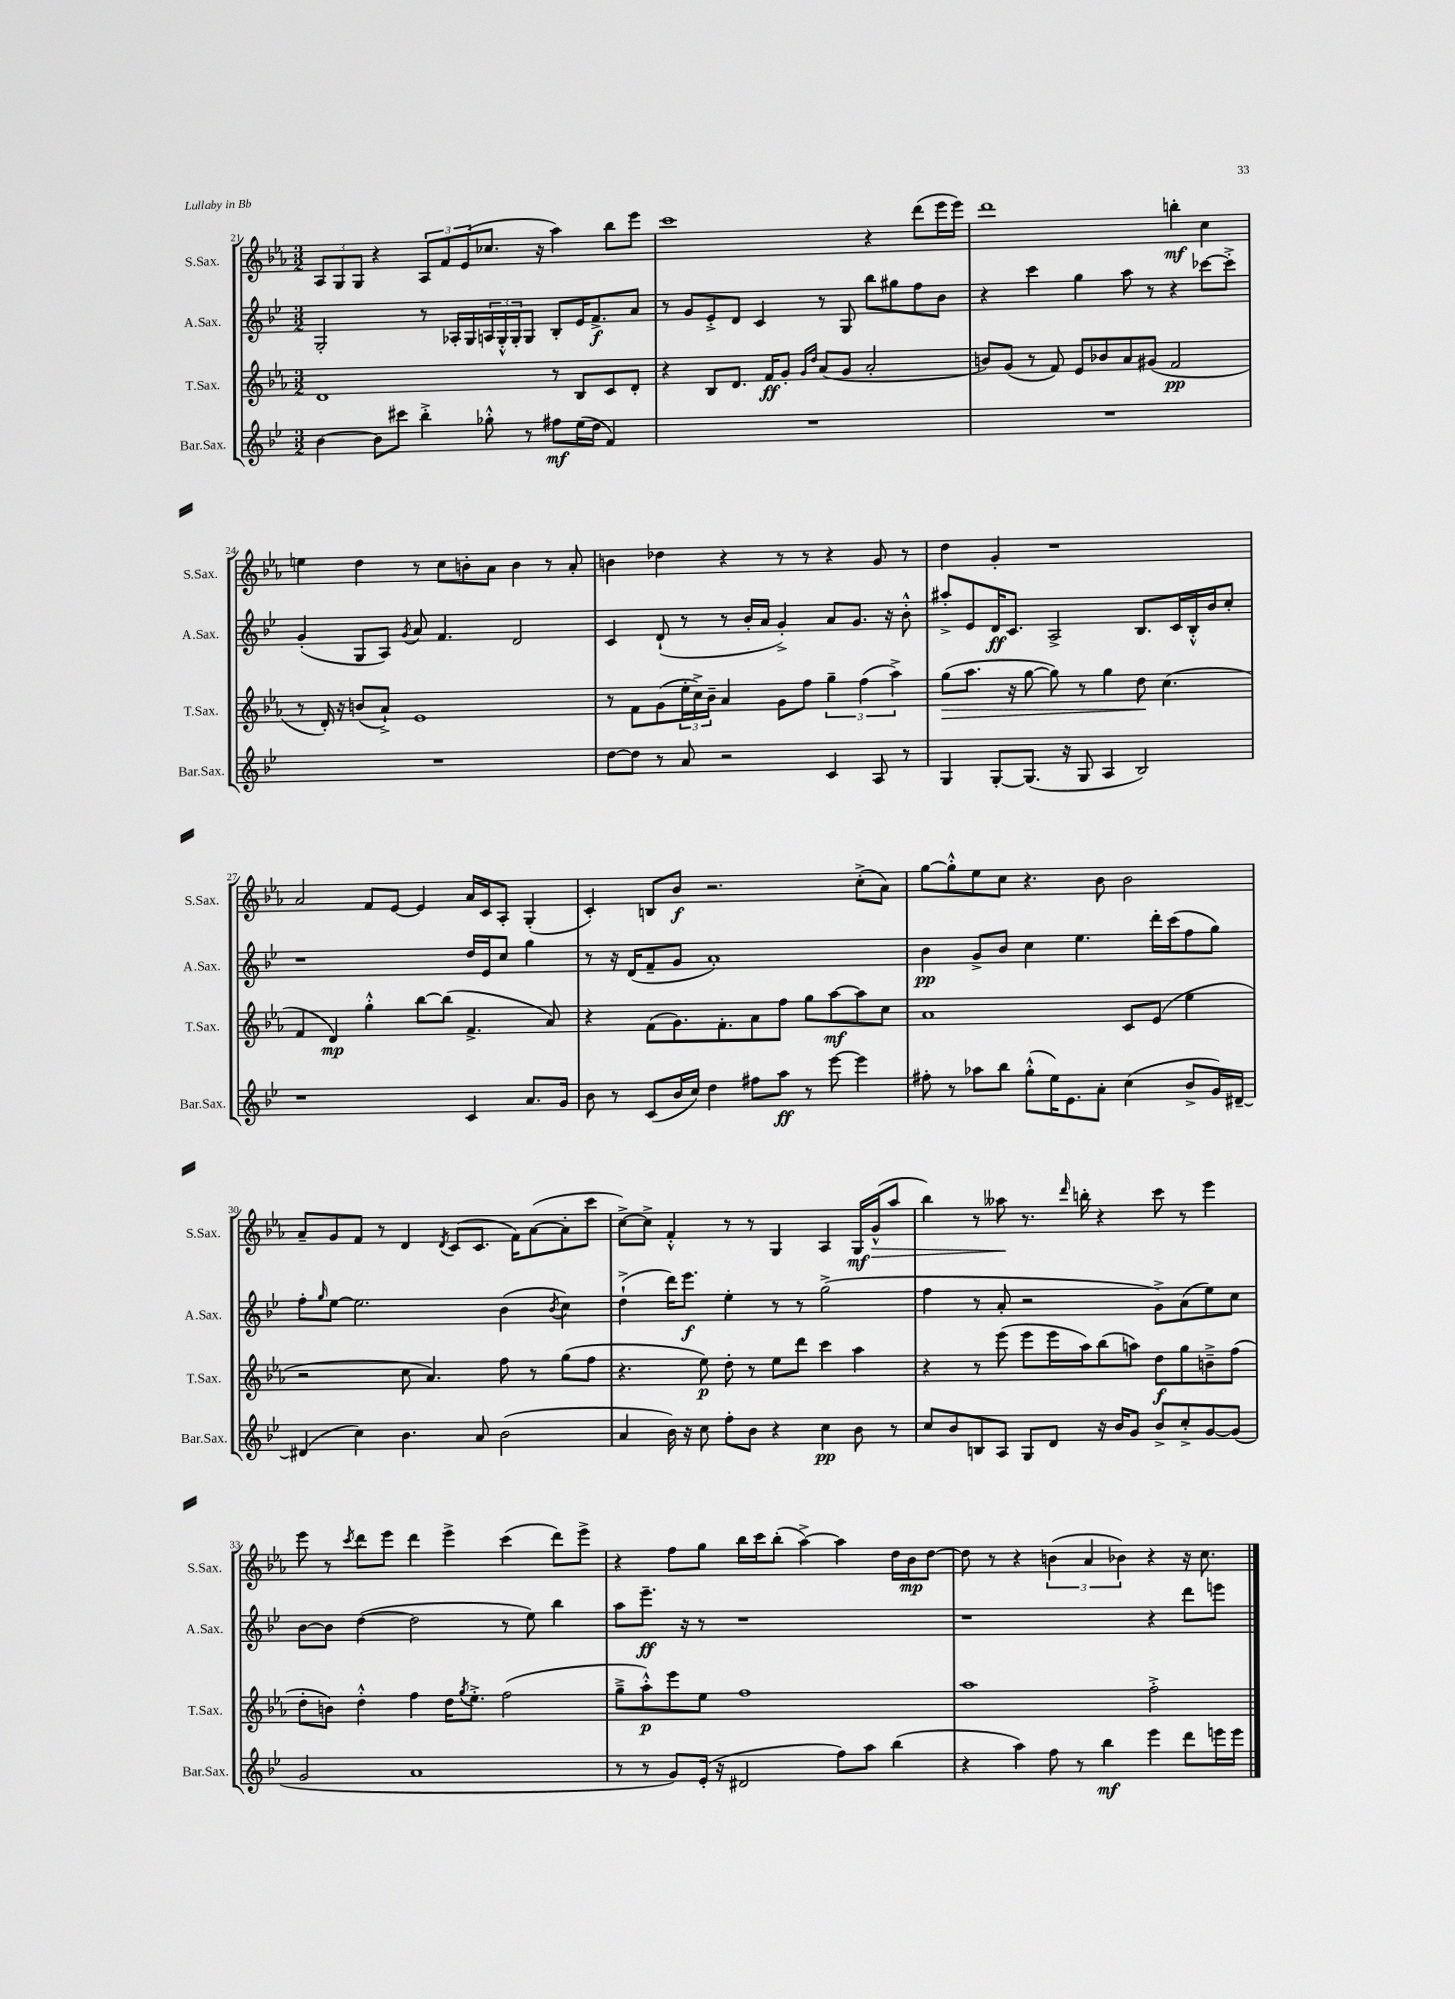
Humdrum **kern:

**kern	**kern	**kern	**kern
*staff4	*staff3	*staff2	*staff1
*clefG2	*clefG2	*clefG2	*clefG2
*k[b-e-]	*k[b-e-a-]	*k[b-e-]	*k[b-e-a-]
*M3/2	*M3/2	*M3/2	*M3/2
[4b-	1d	2G'	12A-
.	.	.	12G
.	.	.	12G
8b-]	.	.	4r
8ccc#	.	.	.
4bb-'^	.	8r	12A-
.	.	.	12f
.	.	16A-'	.
.	.	.	(12e-
.	.	16G	.
8gg-'^^	.	24A	8.cc-
.	.	24G'^^	.
.	.	24G'	.
8r	.	8G	.
.	.	.	16r
8ff#	8r	8B-'	4aa-)
(16ee-	8B-	16e-	.
16dd	.	8.f^	.
4f)	8c	.	8bb-
.	8d'	8a	8eee-
=	=	=	=
1.r	4r	8r	1ccc
.	.	8g	.
.	8B-	8e-'^	.
.	8.d	8d	.
.	.	4c	.
.	16f	.	.
.	8g'	.	.
.	16qqg	.	.
.	16qqdd	.	.
.	(8a-	8r	.
.	8g	8G	.
.	2a-'	8bb-	4r
.	.	8gg#	.
.	.	8ff	(8ddd
.	.	8b-	16eee-
.	.	.	16eee-)
=	=	=	=
1.r	8b)	4r	1ddd
.	(8g	.	.
.	8r	4ccc	.
.	8f)	.	.
.	8e-	4gg	.
.	8b-	.	.
.	8a-	8aa	.
.	(8g#	8r	.
.	2f	4r	4bb'
.	.	[8ccc-	4cc
.	.	8ccc-'^]	.
=	=	=	=
1.r	8r	(4g'	4ee
.	16d')	.	.
.	16r	.	.
.	(8b	8G	4dd
.	8a-`^)	8A)	.
.	.	8qg	.
.	1e-	8a	8r
.	.	4.f	8cc
.	.	.	8b'
.	.	.	8a-
.	.	2d	4b
.	.	.	8r
.	.	.	8a-'
=	=	=	=
[8dd	8r	4c	4b
8dd]	8f	.	.
8r	(8g	(8d`	4dd-
8a	24ee-'	8r	.
.	24cc^)	.	.
.	24b-~	.	.
2r	4a-	8r	4r
.	.	16b-'	.
.	.	16a	.
.	8g	4g'^)	8r
.	8ff	.	8r
4c	6gg~	8a	4r
.	.	8.g	.
.	(6ff	.	.
8A	.	.	8g
.	.	16r	.
.	6aa-^)	.	.
8r	.	8b-'^^	8r
=	=	=	=
4G	(8gg	8aa#'^	4dd
.	8.aa-	8e-	.
[8G'	.	16d	4g'
.	16r	8.c	.
(8.G]	[8gg	.	.
.	8gg])	2A^	1r
16r	.	.	.
8G	8r	.	.
4A	4gg	.	.
2B-)	8dd	8.B-	.
.	(4.cc	.	.
.	.	16c	.
.	.	16B-'^^	.
.	.	16b-	.
.	.	8cc'	.
=	=	=	=
1r	4f	1r	2a-
.	4d)	.	.
.	4gg'^^	.	8f
.	.	.	[8e-
.	[8bb-	.	4e-]
.	(8bb-]	.	.
4c	4.f^	16dd	16a-
.	.	16e-	16c
.	.	8cc	8A-'
8.a	.	4gg	(4G'
.	8a-)	.	.
16g	.	.	.
=	=	=	=
8b-	4r	8r	4c')
8r	.	16r	.
.	.	(16d	.
(8c	(8f	8f~	8B
16b-	8.g)	8g	8b-
16cc)	.	.	.
4dd	.	1a')	2.r
.	8.f'	.	.
8ff#	8a-	.	.
8aa	8ff	.	.
8r	8gg	.	.
[8eee-	[8aa-	.	.
4eee-]	8aa-]	.	(8cc'^
.	8cc	.	8a-)
=	=	=	=
8ff#'	1a-	4b-	[8gg
8r	.	.	8gg'^^]
8aa-	.	8g^	8ee-
8bb-	.	8b-	8cc
(8gg'^^	.	4cc	4.r
16ee-)	.	.	.
8.e-	.	.	.
.	.	4.ee-	.
8a'	.	.	8b-
(4cc	8c	.	2b-
.	(8e-	16ddd'	.
.	.	(16ccc	.
8b-^	4ee-	8ff	.
16g)	.	8gg)	.
[16d#~	.	.	.
=	=	=	=
(4d#]	2r	8ff'	8a-~
.	.	16qqgg	.
.	.	[8ee-	8g
4cc)	.	2.ee-]	8f
.	.	.	8r
4.b-	8cc	.	4d
.	4.a-)	.	.
.	.	.	8qd
.	.	.	(8c
8a	.	.	8.c
(2b-	8ff	(4b-	.
.	.	.	16f)
.	8r	.	([8a-
.	.	8qb-	.
.	(8gg	4cc)	8a-']
.	8ff	.	8ccc
=	=	=	=
4a	4.r	(4dd`^	[8cc^)
.	.	.	8cc^]
16b-)	.	16ddd)	4f'^^
16r	.	8.eee-	.
8cc	8ee-)	.	.
8ff'	8dd'	4ee-'	8r
8b-	8r	.	8r
4r	8ee-	8r	4G
.	8ddd	8r	.
4cc	4ccc	(2gg^	4A-
8b-	4aa-	.	16G
.	.	.	(16g^^
8r	.	.	8aa-
=	=	=	=
8cc	4r	4ff	4bb-)
8b-	.	.	.
8B	8r	8r	8r
8A	(8eee-	8a'	8aa--
8G	8eee-	2r	8.r
8d	16eee-	.	.
.	.	.	16qqddd
.	16aa-)	.	16bb'
16r	(8bb-	.	4r
16b-	.	.	.
8g	8aa)	.	.
8b-^	8dd	8g^)	8ccc
8cc'^	8gg	(8a	8r
[8g	8b~^	8ee-)	4eee-
(8g]	(8ff	8cc	.
=	=	=	=
2g	8dd'	[8b-	8eee-
.	8b)	8b-]	8r
.	.	.	8qccc
.	4dd'^^	([4dd	8ddd
.	.	.	8eee-
1a	4ff	2dd]	4ddd
.	16dd	.	4eee-^
.	8qgg	.	.
.	8.ee-'^	.	.
.	(2ff	8r	(4ccc
.	.	8ee-)	.
.	.	4bb-	8ddd)
.	.	.	8eee-^
=	=	=	=
8r	8gg~^	8aa	4r
8r	8aa-'^^)	8.eee-~	.
8g)	8eee-	.	8ff
.	.	16r	.
(16e-'	8ee-	8r	8gg
16r	.	.	.
2d#	1ff	1r	16bb-
.	.	.	16ccc
.	.	.	(8bb-'
.	.	.	[4aa-^)
8ff)	.	.	4aa-]
8aa	.	.	.
(4bb-	.	.	16dd
.	.	.	16b-
.	.	.	[8dd
=	=	=	=
4r	1aa-	1r	8dd]
.	.	.	8r
4aa)	.	.	4r
8ff	.	.	(6b
8r	.	.	.
.	.	.	6a-
4bb-	.	.	.
.	.	.	6b-)
4eee-	2ff'^	4r	4r
8ddd	.	8ddd	16r
.	.	.	8.cc
16eee	.	8eee	.
16eee	.	.	.
==	==	==	==
*-	*-	*-	*-
